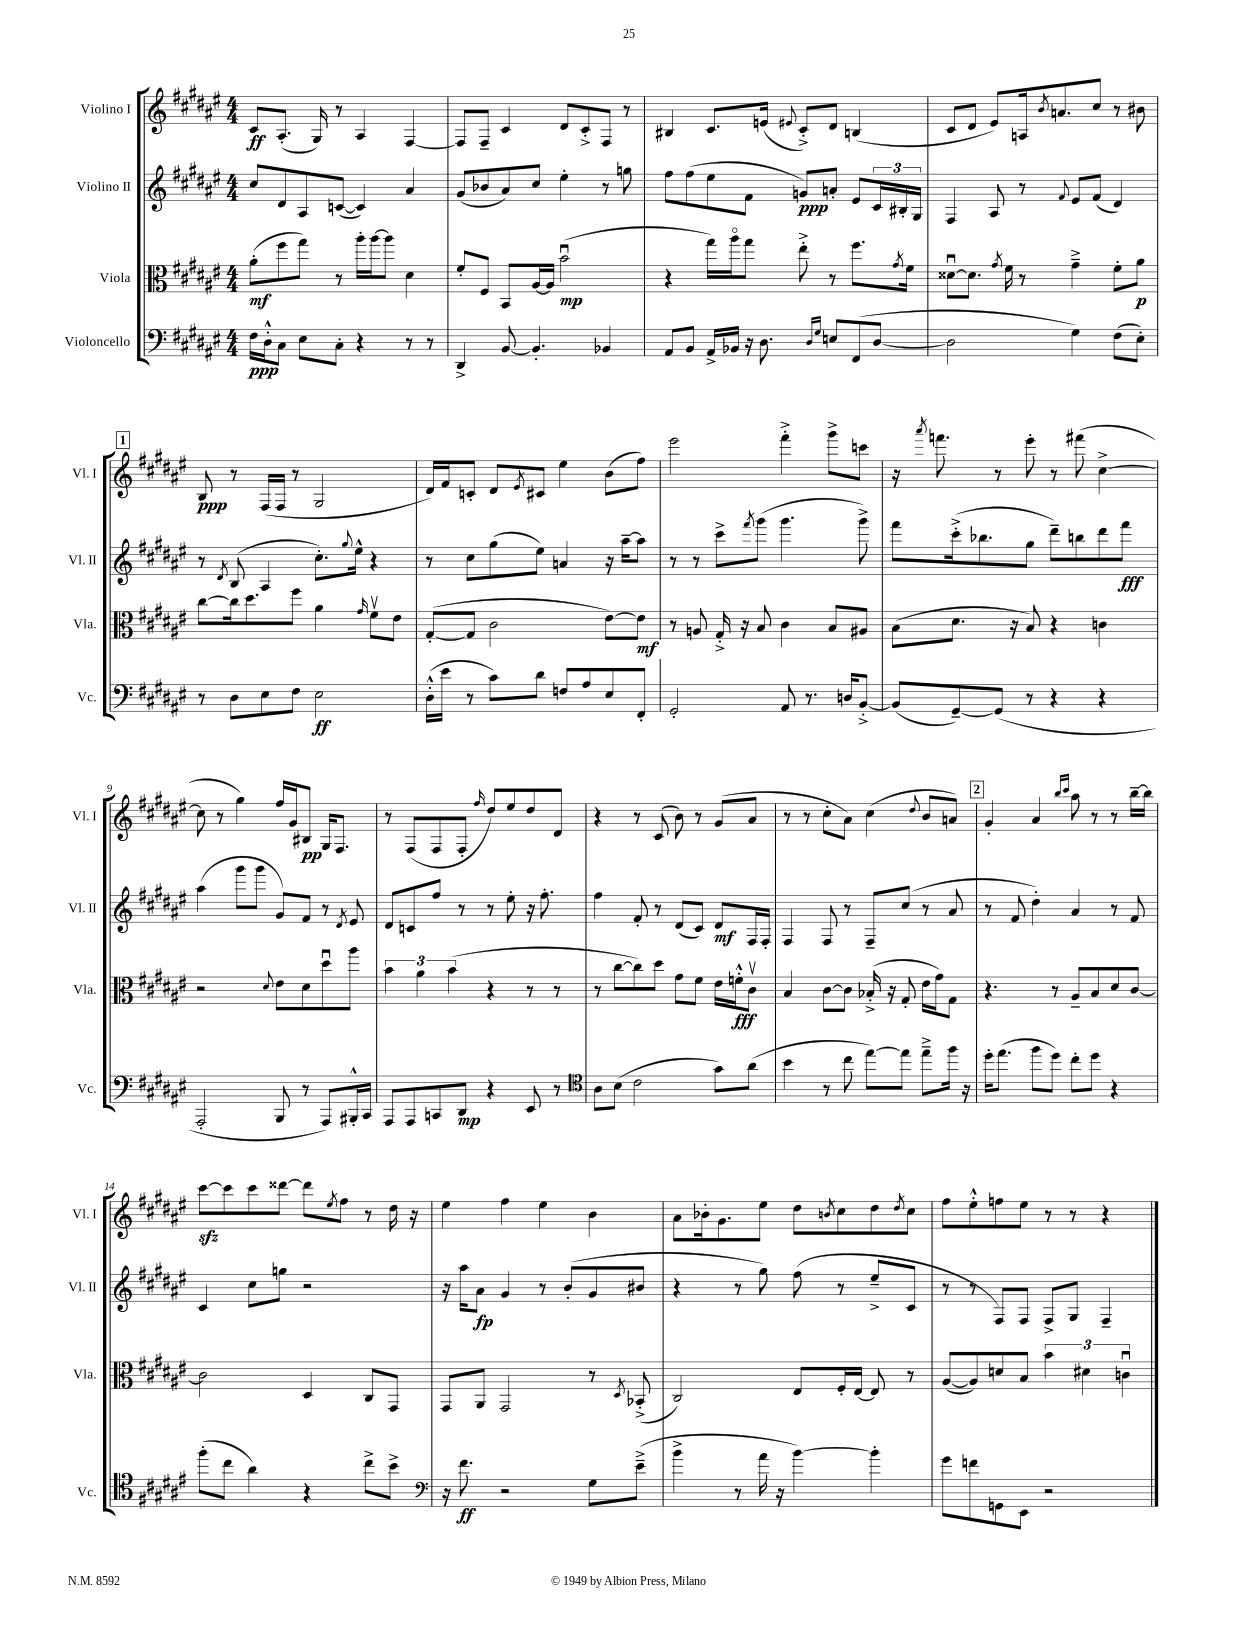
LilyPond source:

<<
\new StaffGroup <<
\new Staff = "s0" \with { instrumentName = "Violino I" shortInstrumentName = "Vl. I" } {
    \clef treble \key fis \major \numericTimeSignature \time 4/4
    cis'8\ff ais8.-.( gis16) r8 ais4 fis4~ |
    fis8 fis8-- cis'4 dis'8 cis'8-.-> fis8 r8 |
    bis4 cis'8. e'16( \appoggiatura { eis'8 } cis'8-.->) dis'8 b4( |
    cis'8 dis'8 eis'8) a16 \acciaccatura { b'8 } a'8. cis''8 r8 bis'8 |
    \mark \markup { \box "1" } b8\ppp r8 fis16( fis16 r8 gis2 |
    dis'16) fis'16 c'8-. dis'8 \acciaccatura { eis'8 } cis'8 eis''4 b'8( fis''8) |
    eis'''2 fis'''4-.-> gis'''8-> c'''8 |
    r16 \acciaccatura { ais'''8 } f'''8. r8 eis'''8-. r8 fis'''8( cis''4~-> |
    cis''8 r8 gis''4) fis''16 gis'16 bis8\pp gis16 fis8. |
    r8 fis8( fis8 fis8-. \grace { fis''16 } dis''8) eis''8 dis''8 dis'8 |
    r4 r8 cis'8( b'8) r8 gis'8( ais'8 |
    r8 r8 cis''8-. ais'8) cis''4( \appoggiatura { dis''8 } b'8 a'8) |
    \mark \markup { \box "2" } gis'4-. ais'4 \grace { b''16 cis'''16 } ais''8 r8 r8 b''16~-- b''16 |
    cis'''8~\sfz cis'''8 cis'''8 disis'''8~ disis'''8 \acciaccatura { eis''8 } fis''8 r8 dis''16 r16 |
    eis''4 fis''4 eis''4 b'4 |
    ais'8 bes'16-. gis'8. eis''8 dis''8 \acciaccatura { b'8 } cis''8 dis''8 \acciaccatura { dis''8 } cis''8 |
    fis''8 eis''8-.-^ f''8 eis''8 r8 r8 r4 \bar "|." |
}
\new Staff = "s1" \with { instrumentName = "Violino II" shortInstrumentName = "Vl. II" } {
    \clef treble \key fis \major \numericTimeSignature \time 4/4
    cis''8 dis'8 ais8 c'8~( c'4) ais'4 |
    gis'8( bes'8 ais'8) cis''8 eis''4-. r8 g''8 |
    fis''8 fis''8( eis''8 fis'8 g'8\ppp) a'8-. eis'8 \tuplet 3/2 { cis'16 bis16-. gis16 } |
    fis4 ais8 r8 \appoggiatura { fis'8 } eis'8 fis'8( dis'4) |
    \mark \markup { \box "1" } r8 \acciaccatura { dis'8 } b8( ais4 cis''8.-.) \appoggiatura { gis''8 } eis''16-^ r4 |
    r8 cis''8 gis''8( eis''8) a'4 r16 ais''16~-- ais''8 |
    r8 r8 cis'''8-> \acciaccatura { fis'''8 } gis'''8( gis'''4. gis'''8->) |
    fis'''8 cis'''16-.->( bes''8. gis''8 dis'''8--) b''8 dis'''8 fis'''8\fff |
    ais''4( gis'''8 gis'''8 gis'8) fis'8 r8 \acciaccatura { dis'8 } eis'8 |
    dis'8 c'8 fis''8 r8 r8 eis''8-. r16 fis''8.-. |
    fis''4 fis'8-. r8 dis'8( cis'8) dis'8\mf fis16 fis16-. |
    fis4 fis8 r8 fis8-- cis''8( r8 ais'8 |
    \mark \markup { \box "2" } r8 fis'8 dis''4-.) ais'4 r8 fis'8 |
    cis'4 cis''8 g''8 r2 |
    r16 ais''16 ais'8\fp gis'4 r8 b'8-.( gis'8 bis'8 |
    r4 r8 gis''8) fis''8( r8 eis''8---> cis'8 |
    r8 r8 fis8) fis8 fis8-> gis8 fis4-- \bar "|." |
}
\new Staff = "s2" \with { instrumentName = "Viola" shortInstrumentName = "Vla." } {
    \clef alto \key fis \major \numericTimeSignature \time 4/4
    ais'8-.\mf( fis''8 gis''8) r8 ais''16-. ais''16~ ais''8 dis'4 |
    fis'8-. fis8 b,8 ais16~ ais16 b'2\downbow\mp( |
    r4 gis''16) ais''16\flageolet gis''8 eis''8-.-> r8 fis''8. \acciaccatura { gis'8 } fis'16 |
    disis'8~\downbow disis'8. \acciaccatura { gis'8 } fis'16 r8 gis'4---> fis'8-. ais'8\p |
    \mark \markup { \box "1" } cis''8~ cis''16 dis''8. fis''8 ais'4 \grace { gis'16 } fis'8\upbow eis'8 |
    gis8~-.( gis8 cis'2 eis'8~) eis'8\mf |
    r8 a8 gis16-.-> r16 b8 cis'4 b8 ais8 |
    b8( dis'8. r16 b8) r4 c'4 |
    r2 \appoggiatura { dis'8 } eis'8 dis'8 dis''8\downbow ais''8 |
    \tuplet 3/2 { b'4 ais'4 b'4( } r4 r8 r8 |
    r8 cis''8~ cis''8) dis''8 gis'8 fis'8 eis'16 f'16-.-^\fff cis'8\upbow |
    b4 cis'8~ cis'8 bes16-.->( r16 gis8-. eis'16 gis'16) gis8 |
    \mark \markup { \box "2" } r4. r8 ais8-- b8 dis'8 cis'8~ |
    cis'2 dis4 cis8 gis,8 |
    gis,8 ais,8 gis,2 r8 \acciaccatura { dis8 } bes,8-.->( |
    cis2) eis8 fis16-. eis16~ eis8 r8 |
    ais8~( ais8) d'8 b8 \tuplet 3/2 { b'4 dis'4 c'4\downbow } \bar "|." |
}
\new Staff = "s3" \with { instrumentName = "Violoncello" shortInstrumentName = "Vc." } {
    \clef bass \key fis \major \numericTimeSignature \time 4/4
    fis16\ppp dis16-.-^ cis8 eis8 cis8-. r4 r8 r8 |
    dis,4-> b,8~ b,4.-. bes,4 |
    ais,8 b,8 ais,16-> bes,16 r16 dis8. \grace { dis16 gis16 } e8 fis,8( dis8~ |
    dis2 gis4) fis8( eis8-.) |
    \mark \markup { \box "1" } r8 dis8 eis8 fis8 eis2\ff |
    dis16-.-^( eis'16 r8 cis'8) dis'8 f8 ais8 eis8 fis,8-. |
    gis,2-. ais,8 r8. d16 b,8~-.-> |
    b,8( gis,8~--) gis,8( r8 r4 r4 |
    ais,,2-. b,,8 r8 ais,,8) bis,,16-.-^ cis,16 |
    ais,,8 ais,,8 c,8 dis,8\mp r4 eis,8 r8 |
    \clef tenor ais8 b8( cis'2 gis'8) ais'8( |
    b'4 r8 cis''8 eis''8~) eis''8 eis''8---> fis''16 r16 |
    \mark \markup { \box "2" } dis''16-. eis''8.( fis''8 dis''8) cis''8-. dis''8 r4 |
    fis''8-.( cis''8 ais'4) r4 cis''8-> b'8-> |
    \clef bass r16 fis'8.\ff r2 gis8 eis'8--->( |
    b'4-> r8 ais'16 r16 b'4~) b'4-. |
    gis'8 f'8 g,8 eis,8 r2 \bar "|." |
}
>>
>>
